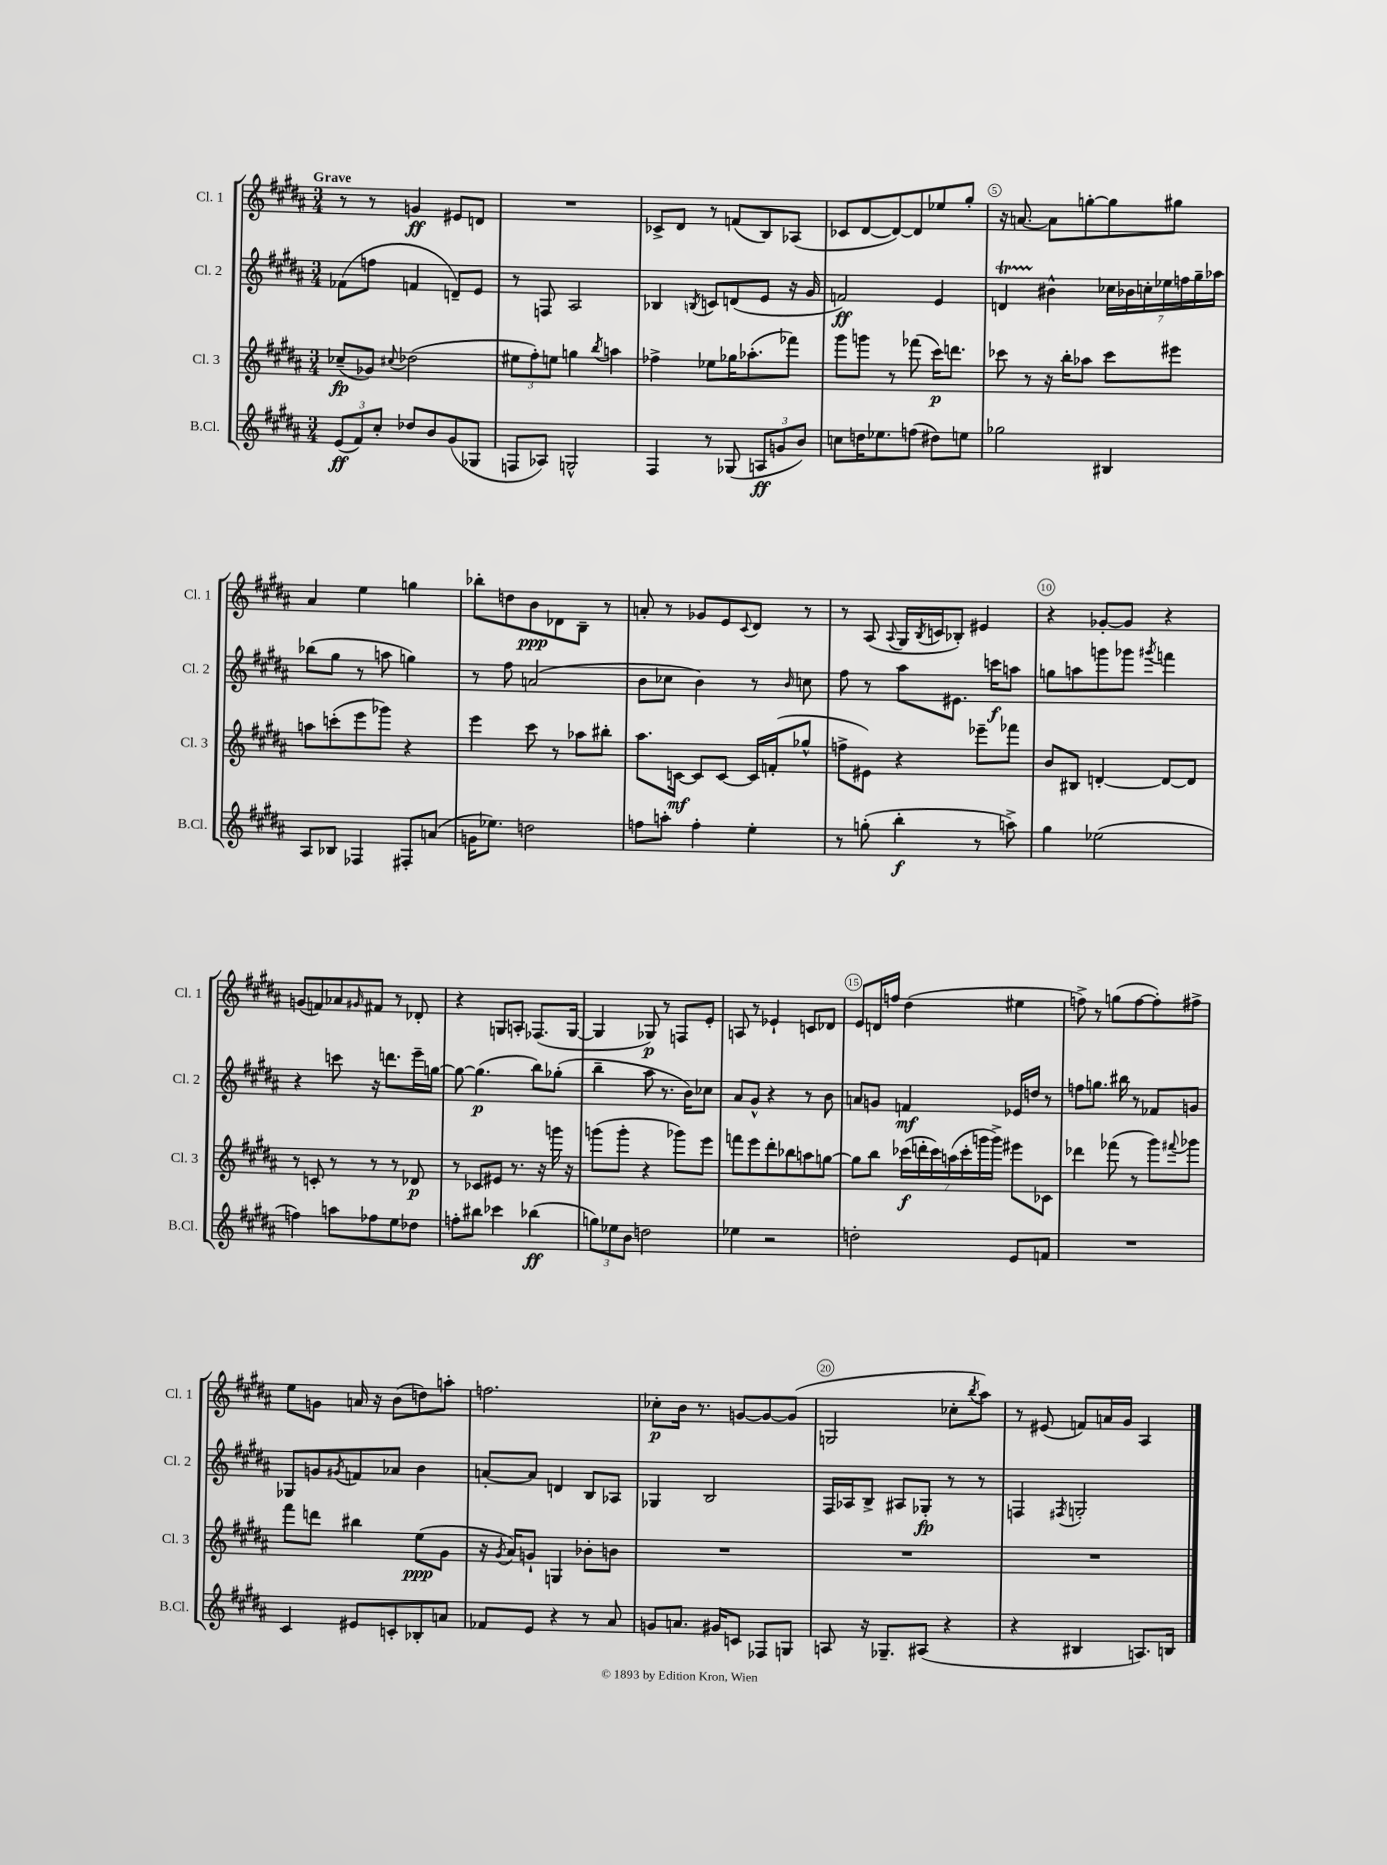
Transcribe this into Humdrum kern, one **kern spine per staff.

**kern	**kern	**kern	**kern
*staff4	*staff3	*staff2	*staff1
*clefG2	*clefG2	*clefG2	*clefG2
*k[f#c#g#d#a#]	*k[f#c#g#d#a#]	*k[f#c#g#d#a#]	*k[f#c#g#d#a#]
*M3/4	*M3/4	*M3/4	*M3/4
(12e	(8cc-~	(8f-	8r
12f#)	.	.	.
.	8g-)	8ff	8r
12cc#'	.	.	.
.	8qqcc#	.	.
8dd-	(2dd-	4f	4g
8b	.	.	.
(8g#	.	8d~)	8e#
8G-	.	8e	8d
=	=	=	=
8F	12ee#	8r	2.r
.	12ff#')	.	.
8A-)	.	8F	.
.	12ee	.	.
2G^^	4gg	2A#	.
.	8qbb	.	.
.	4aa	.	.
=	=	=	=
4F#	4ff-^	4B-	8c-^
.	.	.	8d#
.	.	8qB	.
8r	8ee-	8c	8r
(8G-	16gg-	(8d	(8f
.	(8.aa-'	.	.
12A	.	8e	8B)
12g	.	.	.
.	8fff-)	16r	(8A-
12b)	.	.	.
.	.	16g#	.
=	=	=	=
8cc	8ggg#	2f)	8c-
16dd	8ggg	.	[8d#
8.ee-	.	.	.
.	8r	.	8d#_)
(8ff	(8fff-	.	8d#]
8dd#)	16ccc#)	4e	8ee-
.	8.ddd	.	.
8ee	.	.	8gg#'
=	=	=	=
2gg-	8ccc-	4d	16r
.	.	.	[8.a
.	8r	.	.
.	16r	4b#^^	8a]
.	16bb'	.	.
.	8aa-	.	[8gg'
4B#	8ccc-	28cc-	8gg]
.	.	28b-	.
.	.	28cc'	.
.	.	28ee-	.
.	8eee#	.	8gg#
.	.	28ff	.
.	.	28gg#~	.
.	.	28aa-	.
=	=	=	=
8A#	8aa	(8bb-	4a#
8B-	(8ccc'	8gg#	.
4F-	8eee	8r	4ee
.	8ggg-)	8aa	.
8F#'	4r	4gg)	4gg
(8a	.	.	.
=	=	=	=
16g	4eee	8r	8bb-'
8.ee-)	.	.	.
.	.	8ff#	8dd
2dd	8ccc#	(2a	8b
.	8r	.	8d-
.	8aa-	.	8B~
.	8bb#'	.	8r
=	=	=	=
8ff	8.aa#	8b	8a'
8aa'	.	8cc-	8r
.	[16c	.	.
4ff'	8c]	4b)	8g-
.	[8c	.	8e
.	.	.	8qqc#
4ee'	16c]	8r	8d#
.	(16f'	.	.
.	.	16qqb	.
.	8gg-^^	8cc	8r
=	=	=	=
8r	8ff^	8ff#	8r
(8gg'	8e#)	8r	(8A#
.	.	.	8qqA#
4bb'	4r	8aa#	16G#
.	.	.	8qB
.	.	.	16c
.	.	8.e#	8B-')
8r	8eee-~	.	4e#
.	.	16ccc	.
8aa^)	8fff-	8aa	.
=	=	=	=
4gg#	8b	8gg	4r
.	8B#	8aa	.
(2ee-	[4d'	8ggg	[8g-'
.	.	8ggg-	8g-]
.	.	8qggg#	.
.	8d_	4fff	4r
.	8d]	.	.
=	=	=	=
4ff)	8r	4r	(8g
.	8c'	.	8f)
8aa	8r	8ccc	8a-
.	.	.	16qqg#
8ff-	8r	16r	8f#
.	.	8.ddd	.
8ee	8r	.	8r
8dd-	8d-	16eee~	8d-'
.	.	[16gg	.
=	=	=	=
8ff'	8r	8gg_	4r
8bb#	8c-	(4.gg]	.
4ccc-	8e#	.	8G
.	8.r	.	8A'
(4bb-	.	8bb)	(8.F-
.	16r	.	.
.	16ggg	(8gg-'	.
.	16r	.	[16G
=	=	=	=
12gg)	(8ggg	4bb~	4G]
12ee-	.	.	.
.	8ggg'	.	.
12b	.	.	.
2dd	4r	8aa#	8G-)
.	.	8.r	8r
.	8ggg-)	.	8F
.	.	16b)	.
.	8eee	8cc-	8e'
=	=	=	=
4ee-	8fff	8a#	8A
.	8eee	8g#^^	8r
2r	8ddd#'	4r	4e-`
.	8bb-	.	.
.	8aa	8r	8c
.	[8gg	8b	8d-
=	=	=	=
2dd'	8gg]	8a	8e
.	8bb	8g	16d
.	.	.	16ff
.	(28ccc-	4f	(4dd#
.	28ddd'	.	.
.	28ccc-)	.	.
.	(28aa	.	.
.	28ccc-'	.	.
.	28ggg	.	.
.	28ggg^)	.	.
8e	8eee#	16e-	4ee#
.	.	16dd	.
8f	8c-	8r	.
=	=	=	=
2.r	4ddd-	8ff	8ff^)
.	.	8.gg	8r
.	(8fff-	.	(8gg
.	.	16bb#	.
.	8r	8r	[8ff
.	8ggg#)	8f-	8ff'])
.	8qqfff#	.	.
.	8ggg-	8g	8ff#^
=	=	=	=
4c#	8fff#	8G-	8ee
.	8ddd	8g	8g
.	.	8qg#	.
8e#	4bb#	8f	16a
.	.	.	16r
8c'	.	8a-	(8b
8B-'	(8ee	4b	8dd)
8a	8g#	.	8aa'
=	=	=	=
8f-	16r	[8a'	2.ff
.	8qg#	.	.
.	16a#)	.	.
8e	8g`	8a]	.
4r	4G	4d	.
8r	8b-'	8B	.
8a#	8b	8A-	.
=	=	=	=
8g	2.r	4G-	8cc-'
8.a	.	.	16b
.	.	.	8.r
.	.	2B	.
16g#	.	.	.
8c	.	.	[8g
8F-	.	.	8g_
8G	.	.	(8g]
=	=	=	=
8A	2.r	16F#	2G
.	.	16A-	.
16r	.	8B^	.
8.G-~	.	.	.
.	.	8A#	.
(8A#	.	8G-'	.
4r	.	8r	8cc-'
.	.	.	8qbb
.	.	8r	8aa#)
=	=	=	=
4r	2.r	4F	8r
.	.	.	(8e#
.	.	8qF#	.
4B#	.	2G'	8f)
.	.	.	16a
.	.	.	16g#
8.A)	.	.	4A#
16B	.	.	.
==	==	==	==
*-	*-	*-	*-
